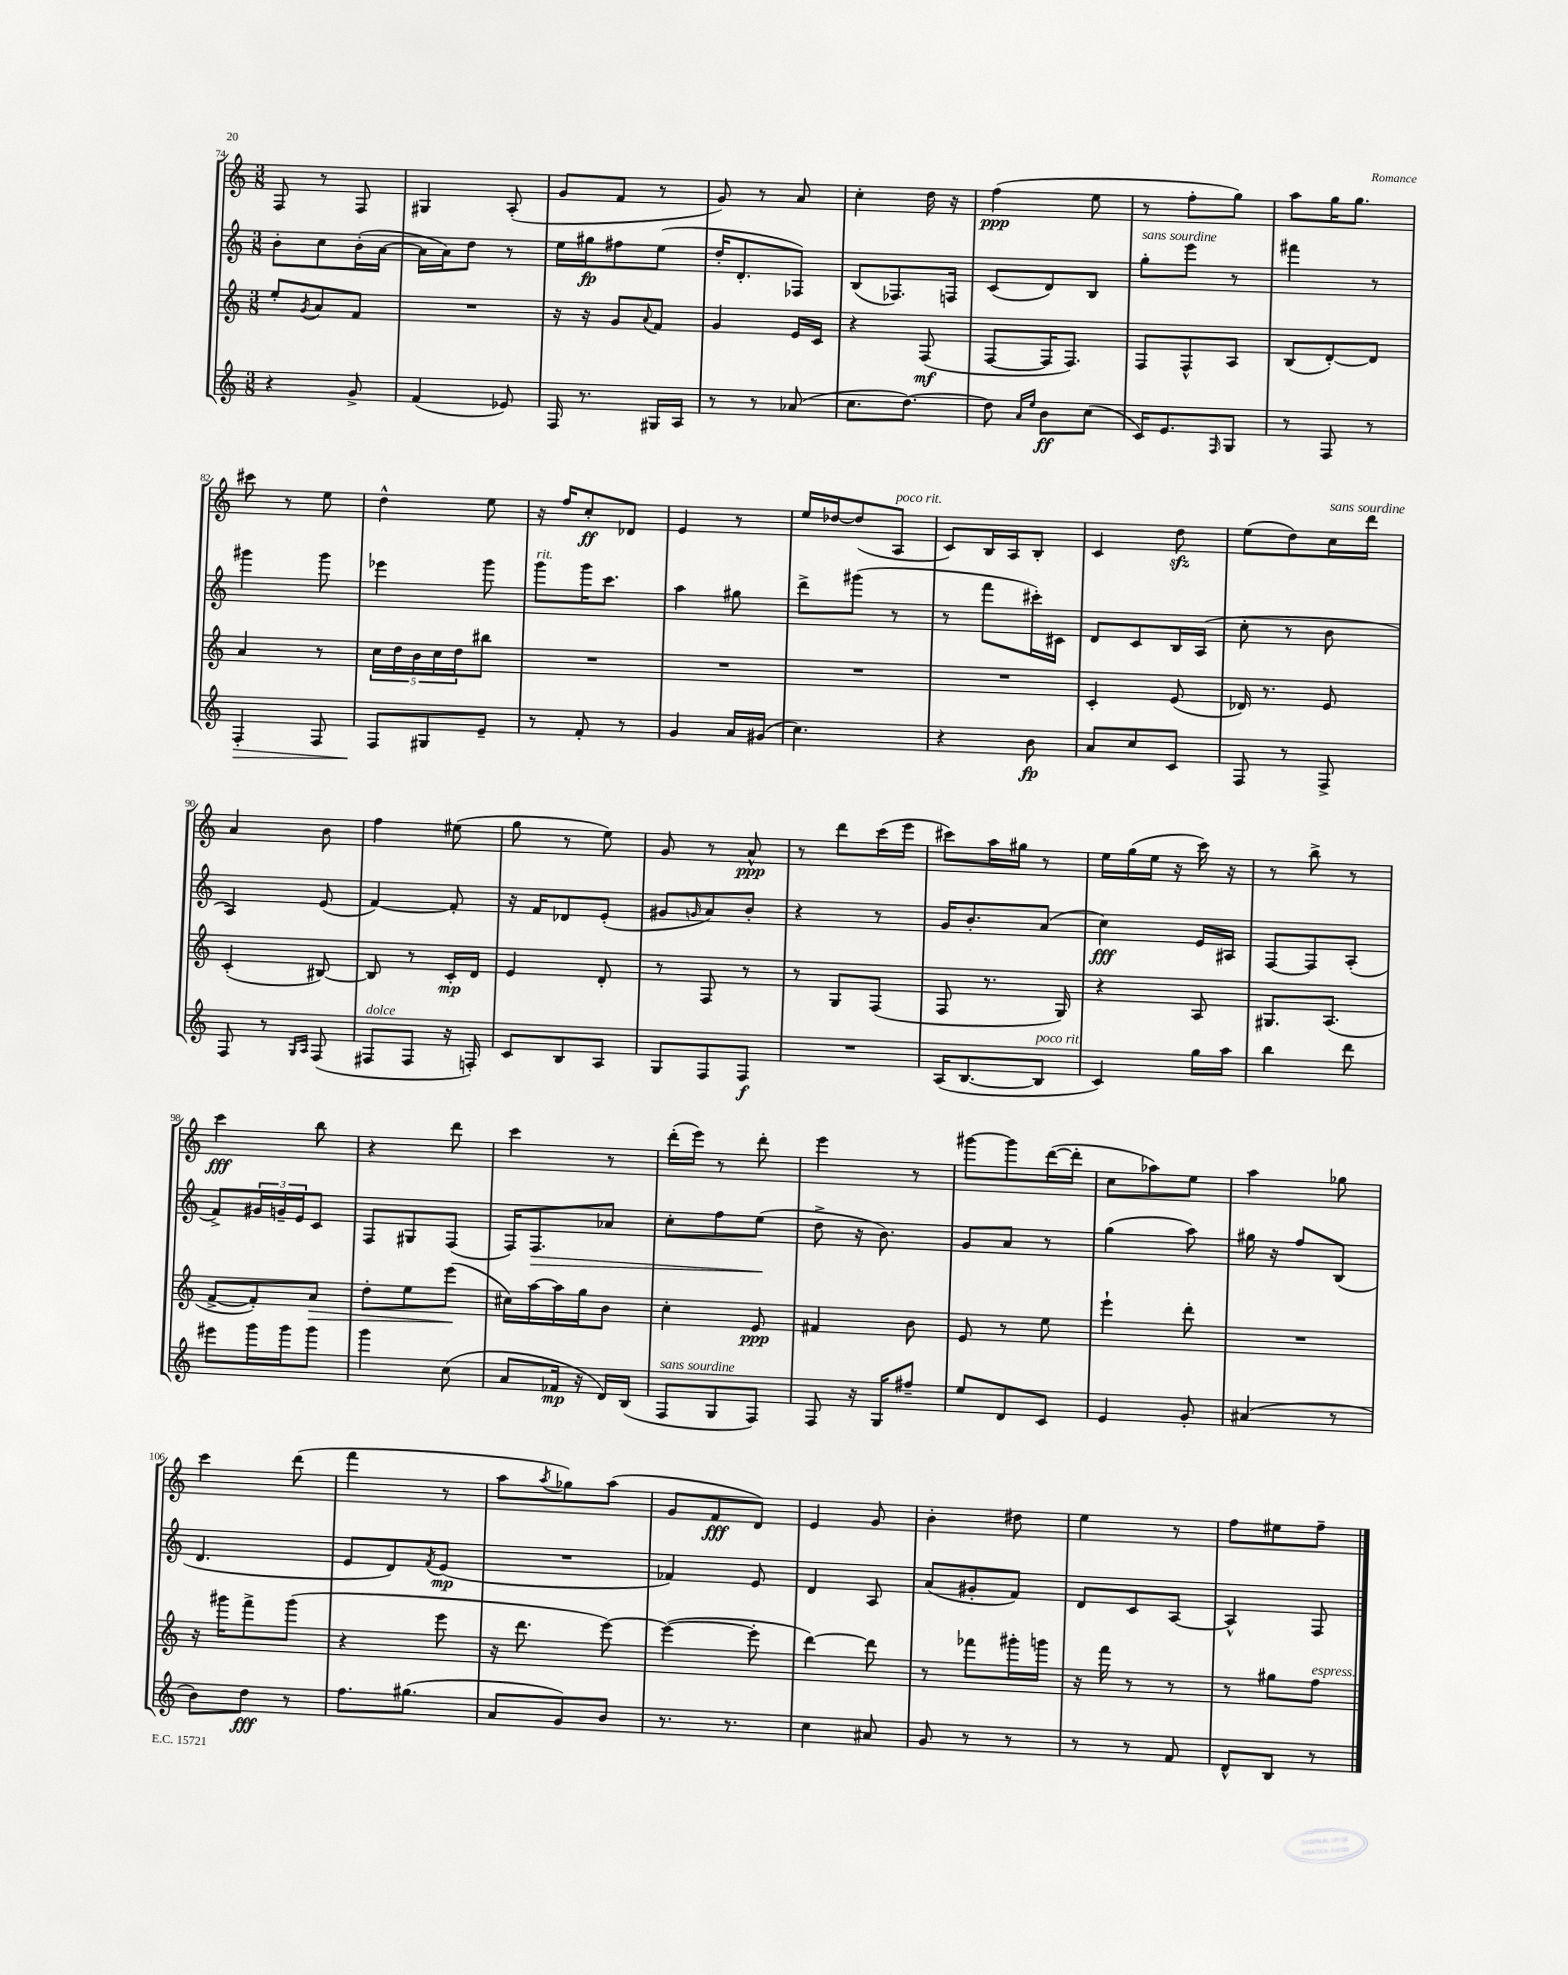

**kern	**kern	**kern	**kern
*staff4	*staff3	*staff2	*staff1
*clefG2	*clefG2	*clefG2	*clefG2
*k[]	*k[]	*k[]	*k[]
*M3/8	*M3/8	*M3/8	*M3/8
4r	8ee'/L	8b'\L	8F/
.	8qg/	.	.
.	8a/	8cc\	8r
8g^/	8f/J	(16b'\L	8F/
.	.	[16a\JJ	.
=	=	=	=
(4f/	4.r	16a\]LL	4G#/
.	.	16a\J)	.
.	.	8dd\J	.
8e-/)	.	8r	(8A'/
=	=	=	=
16F/	16r	16ee\LL	8g/L
8.r	16r	16gg#\J	.
.	8g/L	8ff#\	8f/J
.	8qqa/	.	.
16G#/LL	8f/J	(8ee\J	8r
16A/JJ	.	.	.
=	=	=	=
8r	4g/	16dd'/LK	8g/)
.	.	8.d'/	.
8r	.	.	8r
(8a-/	16e/LL	8F-/J)	8a/
.	16c/JJ	.	.
=	=	=	=
8.cc\L	4r	(8B/L	4cc'\
.	.	8.F-/)	.
[8.dd\J)	.	.	.
.	(8F/	.	16dd\
.	.	16F/Jk	16r
=	=	=	=
8dd\]	[8F/L	(8c/L	(4ff\
16qqa/LL	.	.	.
16qqee/JJ	.	.	.
8b\L	16F/]K	8d/)	.
.	8.F/J)	.	.
(8cc\J	.	8B/J	8ee\
=	=	=	=
16c/LK)	8F/L	8gg'\L	8r
8.e/	.	.	.
.	8F^^/	8eee\J	8ff'\L
16qqF/	.	.	.
8G/J	8A/J	8r	8gg\J)
=	=	=	=
8r	(8B/L	4fff#\	8aa\L
8F/	[8d'/)	.	16gg\K
.	.	.	8.gg\J
8r	8d/]J	8r	.
=	=	=	=
4F'/	4a/	4ggg#\	8ccc#\
.	.	.	8r
8F/	8r	8ggg#\	8ee\
=	=	=	=
8F/L	20cc\LL	4eee-\	4dd^^\
.	20dd\	.	.
.	20b\	.	.
8G#/	.	.	.
.	20cc\	.	.
.	20dd\J	.	.
8e~/J	8bb#\J	8ggg\	8ee\
=	=	=	=
8r	4.r	8ggg\L	16r
.	.	.	16ff/LK
8f'/	.	16ggg\K	8cc'/
.	.	8.ccc\J	.
8r	.	.	8d-/J
=	=	=	=
4g/	4.r	4aa\	4e/
16a/LL	.	8gg#\	8r
(16g#/JJ	.	.	.
=	=	=	=
4.cc\)	4.r	8ddd^\L	16ee/LL
.	.	.	[16dd-/J
.	.	(8ggg#\J	(8dd-/]
.	.	8r	8A/J
=	=	=	=
4r	4.r	8r	8c/L)
.	.	8fff\L	16B/L
.	.	.	16A/J
8b\	.	16ccc#'\L)	8B'/J
.	.	16c#\JJ	.
=	=	=	=
8a/L	4c'/	8d/L	4c/
8cc/	.	8c/	.
8c/J	(8e/	16B/L	8dd\
.	.	(16A/JJ	.
=	=	=	=
8F/	16d-/)	8cc'\	(8ee\L
.	8.r	.	.
8r	.	8r	8dd\)
8F^/	8e/	8b\	16cc\L
.	.	.	16ddd\JJ
=	=	=	=
8F/	(4c'/	4A/)	4a/
8r	.	.	.
16qqG/LL	.	.	.
16qqA/JJ	.	.	.
(8F/	[8B#/)	(8e/	8b\
=	=	=	=
8F#/L	8B#/]	[4f/)	4ff\
8F#/J	8r	.	.
16r	16c'/LL	8f'/]	(8ee#\
16F'/)	16d/JJ	.	.
=	=	=	=
8c/L	4e/	16r	8gg\
.	.	16f/LK	.
8B/	.	8d-/	8r
8A/J	8d'/	(8e'/J	8ee\)
=	=	=	=
8G/L	8r	8g#/L	8g/
.	.	16qqg/	.
8F/	8F/	8a/)	8r
8F/J	8r	8b'/J	8a^^/
=	=	=	=
4.r	8r	4r	8r
.	8G/L	.	8ddd\L
.	(8F/J	8r	(16ccc\L
.	.	.	16eee\JJ
=	=	=	=
(16A/LK	8F/	16g/LK	8ccc#\L)
[8.B/	.	8.b'/	.
.	8.r	.	16aa\L
.	.	.	16gg#\JJ
8B/]J	.	(8a/J	8r
.	16G/)	.	.
=	=	=	=
4c/)	4r	4cc\)	16ee\LL
.	.	.	(16gg\
.	.	.	16ee\JJ
.	.	.	16r
16gg\LL	8A/	16e/LL	16ccc\)
16aa\JJ	.	16A#/JJ	16r
=	=	=	=
4bb\	8.G#/L	[8F/L	8r
.	.	8F/]	8bb^\
.	(8.A/J	.	.
8ddd\	.	(8A'/J	8r
=	=	=	=
8eee#\L	[8f^/L	8f^/L)	4ccc\
16ggg\L	8f'/])	24g#/L	.
.	.	24g~/	.
16ggg\J	.	.	.
.	.	24e/J	.
8ggg\J	8a/J	8c/J	8bb\
=	=	=	=
4ggg\	8dd'\L	8F/L	4r
.	8ee\	8G#/	.
(8cc\	(8eee\J	(8F/J	8ddd\
=	=	=	=
8a/L	16cc#\LL)	16F/LK)	4ccc\
.	[16aa\	8.F/	.
16f-/Jk	16aa\]	.	.
16r	16gg\J	.	.
16d/LL)	8b\J	8a-/J	8r
(16B/JJ	.	.	.
=	=	=	=
8F/L	4cc'\	8cc'\L	(16ddd'\LL
.	.	.	16eee\JJ)
8G/	.	8ff\	8r
8F/J)	8e/	(8ee\J	8ddd'\
=	=	=	=
8F/	4f#/	8dd^\	4eee\
16r	.	16r	.
16G/LK	.	8.b\)	.
8ff#~/J	8b\	.	8r
=	=	=	=
8ee/L	8e/	8g/L	[8ggg#\L
8d/	8r	8a/J	8ggg#\]
8c/J	8ee\	8r	([16ddd\L
.	.	.	16ddd'\]JJ
=	=	=	=
4e/	4eee`\	(4gg\	8cc\L
.	.	.	8aa-\)
8g'/	8ddd'\	8aa\)	8ee\J
=	=	=	=
(4a#/	4.r	16gg#\	4aa\
.	.	16r	.
.	.	8ff/L	.
8r	.	(8B/J	8gg-\
=	=	=	=
8b\L)	16r	4.d/	4ccc\
.	16ggg#\LK	.	.
8dd\J	8fff^\	.	.
8r	(8ggg#\J	.	(8ddd\
=	=	=	=
8.ff\L	4r	8e/L	4fff\
.	.	8d/)	.
(8.gg#\J	.	.	.
.	.	8qf/	.
.	8eee\	(8e/J	8r
=	=	=	=
8a/L	16r	4.r	8aa\L
.	8.ddd\	.	.
.	.	.	8qaa/
8g/)	.	.	8gg-\)
8b/J	[8eee\)	.	(8aa\J
=	=	=	=
8.r	(4eee\_	4f-/)	8g/L
.	.	.	8f/
8.r	.	.	.
.	8eee'\]	8e/	8d/J)
=	=	=	=
4cc\	[4ddd\)	4d/	4e/
8a#/	8ddd\]	8A/	8g/
=	=	=	=
8g/	8r	(8a/L	4b'\
8r	8fff-\L	8g#'/	.
8r	16ggg#'\L	8f/J)	8dd#\
.	16ggg\JJ	.	.
=	=	=	=
8r	16r	8d/L	4ee\
.	16fff\	.	.
8r	8r	8c/	.
8f/	8r	[8A/J	8r
=	=	=	=
8d^^/L	8r	4A^^/]	8ff\L
8B/J	8gg#\L	.	8ee#\
8r	8ff\J	8F/	8ff~\J
==	==	==	==
*-	*-	*-	*-
